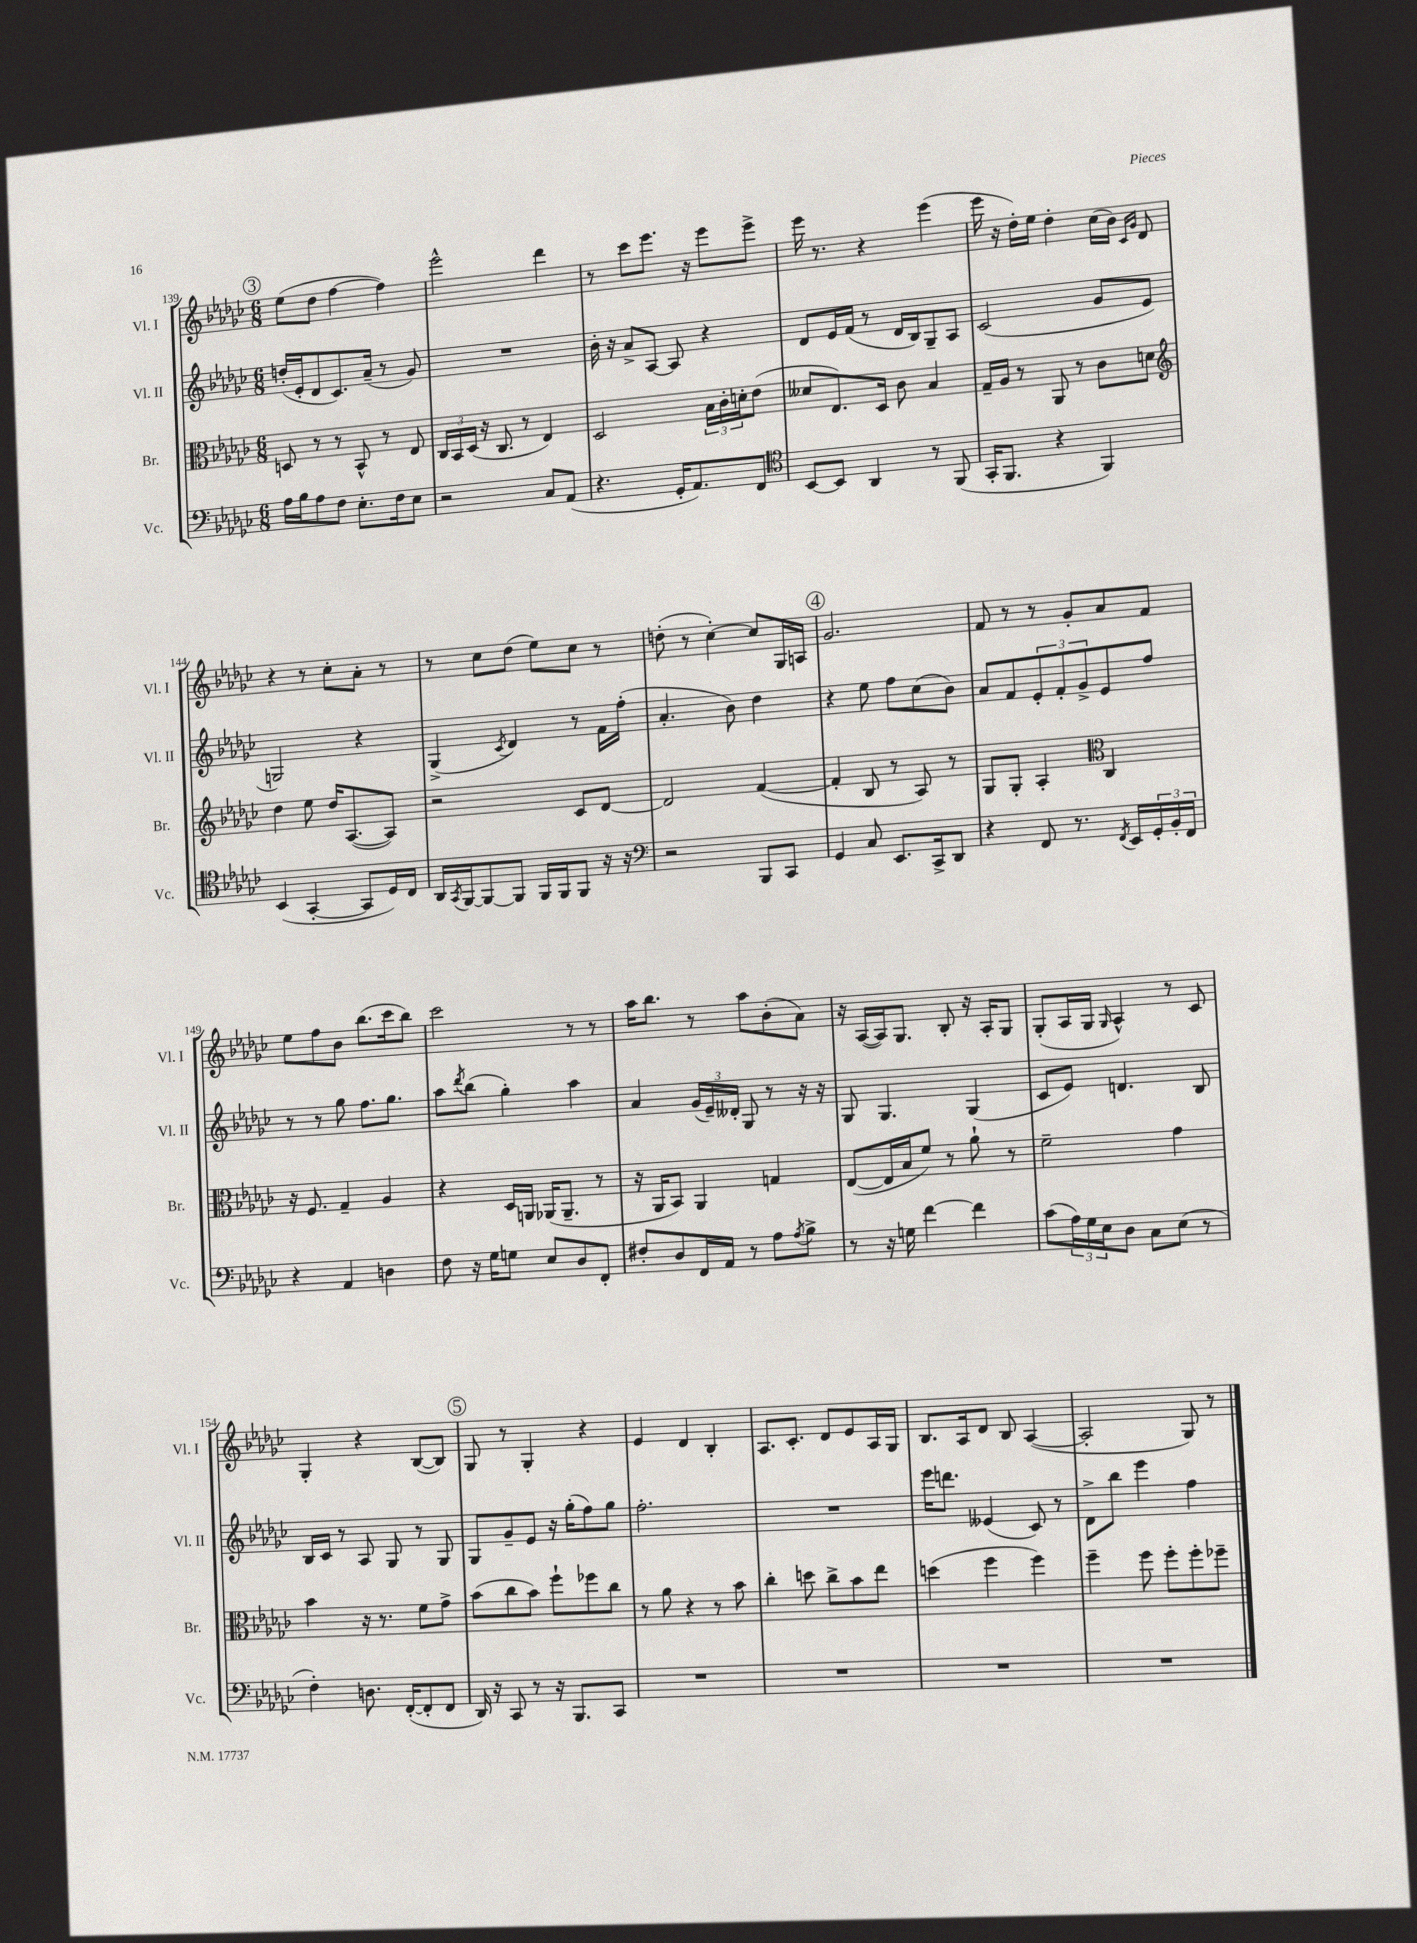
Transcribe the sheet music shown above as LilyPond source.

<<
\new StaffGroup <<
\new Staff = "s0" \with { instrumentName = "Vl. I" shortInstrumentName = "Vl. I" } {
    \clef treble \key ges \major \numericTimeSignature \time 6/8
    \mark \markup { \circle "3" } ees''8( des''8 f''4~ f''4) |
    ees'''2-^ des'''4 |
    r8 ces'''8 ees'''8. r16 ees'''8 ees'''8-> |
    ees'''16 r8. r4 ees'''4( |
    ees'''16 r16 des''16-.) ees''16 des''4-. ces''16( bes'16) \grace { ces'16 ges'16 } des'8 |
    r4 r8 ces''8-. aes'8-. r8 |
    r8 ces''8 des''8( ees''8) ces''8 r8 |
    d''8-.( r8 ces''4~-.) ces''8 ges16 a16 |
    \mark \markup { \circle "4" } ges'2. |
    f'8 r8 r8 ges'8-. aes'8 f'8 |
    ees''8 f''8 bes'8 bes''8.( ces'''16 bes''8) |
    ces'''2 r8 r8 |
    aes''16 bes''8. r8 aes''8 bes'8-.( aes'8) |
    r16 aes16~( aes16) ges8. bes8-. r16 aes16-. ges8 |
    ges8-.( aes16 ges16 \grace { ges16 } aes4-^) r8 ces'8 |
    ges4-. r4 bes8~( bes8) |
    \mark \markup { \circle "5" } ges8 r8 ges4-. r4 |
    ees'4 des'4 bes4-. |
    aes8. ces'8.-. des'8 ees'8 aes16 ges16 |
    bes8. aes16 des'8 bes8 aes4~( |
    aes2-. ges8) r8 \bar "|." |
}
\new Staff = "s1" \with { instrumentName = "Vl. II" shortInstrumentName = "Vl. II" } {
    \clef treble \key ges \major \numericTimeSignature \time 6/8
    \mark \markup { \circle "3" } d''16-.( ees'16-. des'8 ces'8.) aes'16--( r8 ges'8) |
    R2. |
    bes'16-. r16 aes'8-> aes8~ aes8 r4 |
    des'8 ees'16 f'16( r8 des'16 bes16) ges8-- aes8 |
    ces'2( ges'8 ees'8 |
    g2) r4 |
    ges4->( \acciaccatura { ces'8 } des'4) r8 f'16 f''16-.( |
    aes'4.-. bes'8) des''4 |
    \mark \markup { \circle "4" } r4 ees''8 f''8 ces''8( bes'8) |
    aes'8 f'8 \tuplet 3/2 { ees'8-. f'8-. ges'8-> } ees'8 f''8 |
    r8 r8 ges''8 f''8. ges''8. |
    aes''8 \acciaccatura { des'''8 } bes''8( ges''4-.) aes''4 |
    aes'4 \tuplet 3/2 { ges'16( ees'16--) deses'16-. } ges8 r8 r16 r16 |
    ges8 ges4. ges4( |
    ces'8 ees'8) d'4. bes8 |
    bes16 ces'16 r8 aes8 ges8 r8 ges8 |
    \mark \markup { \circle "5" } ges8 ges'8-- ees'8 r16 ges''16-.( f''8) ges''8 |
    f''2.-. |
    R2. |
    ees'''16 d'''8. eeses'4( ces'8) r8 |
    des'8-> bes''8 ees'''4 f''4 \bar "|." |
}
\new Staff = "s2" \with { instrumentName = "Br." shortInstrumentName = "Br." } {
    \clef alto \key ges \major \numericTimeSignature \time 6/8
    \mark \markup { \circle "3" } d8 r8 r8 bes,8-^ r8 ees8 |
    \tuplet 3/2 { ces16 bes,16 des16( } r16 ces8. r8 ees4) |
    des2 \tuplet 3/2 { bes16 ces'16-. d'16-. } ees'8( |
    deses'8 ees8.) des16 ces'8 bes4 |
    ges16-- aes16 r8 aes,8 r8 ces'8 d'8 |
    \clef treble des''4 ees''8 des''16 aes8.~( aes8) |
    r2 ces'8 des'8~ |
    des'2 f'4~( |
    \mark \markup { \circle "4" } f'4-. bes8 r8 aes8) r8 |
    ges8 ges8-. aes4-. \clef alto ces4 |
    r16 f8. ges4-- aes4 |
    r4 des16 a,16 aes,16( aes,8.-- r8 |
    r16 aes,16 bes,8) aes,4 g4 |
    ees8~( ees16 bes16 f'8) r8 aes'8-! r8 |
    f'2-- ges'4 |
    bes'4 r16 r8. f'8 ges'8-> |
    \mark \markup { \circle "5" } bes'8( ces''8 bes'8) f''8-! fes''8 ces''8 |
    r8 aes'8 r4 r8 bes'8 |
    ces''4-. d''8 ces''8-> bes'8 ees''8 |
    d''4( f''4 f''4) |
    f''4-- f''8 f''8-. f''8-. fes''8-- \bar "|." |
}
\new Staff = "s3" \with { instrumentName = "Vc." shortInstrumentName = "Vc." } {
    \clef bass \key ges \major \numericTimeSignature \time 6/8
    \mark \markup { \circle "3" } aes16 bes16 aes8 f8 ees8.-. f16 ees8 |
    r2 ces8 aes,8( |
    r4. ges,16-. aes,8.) f,8 |
    \clef tenor bes,8~ bes,8 aes,4 r8 f,8( |
    ges,16-. f,8. r4 f,4) |
    bes,4( ges,4~-. ges,8 des16) ces16 |
    aes,16 \acciaccatura { ges,8 } f,16~ f,8~ f,8 f,16 f,16 f,8 r16 r16 |
    \clef bass r2 bes,,8 ces,8 |
    \mark \markup { \circle "4" } ges,4 ces8 ees,8. ces,16-> des,8 |
    r4 f,8 r8. \acciaccatura { f,8 } ees,16 \tuplet 3/2 { ges,16-. bes,16-. f,16 } |
    r4 aes,4 d4 |
    f8 r16 ges16 g8 ees8 des8 f,8-. |
    fis8-. des8 f,16 aes,16 r8 aes8 \acciaccatura { aes8 } bes8-> |
    r8 r16 g16 f'4~ f'4 |
    ces'8( \tuplet 3/2 { aes16) ges16 ees16 } des8 ces8 ees8( r8 |
    f4-.) d8. f,16~-.( f,8-. f,8 |
    \mark \markup { \circle "5" } des,16) r16 ces,8 r8 r16 bes,,8. ces,8 |
    R2. |
    R2. |
    R2. |
    R2. \bar "|." |
}
>>
>>
\layout { \context { \Score currentBarNumber = #139 } }
